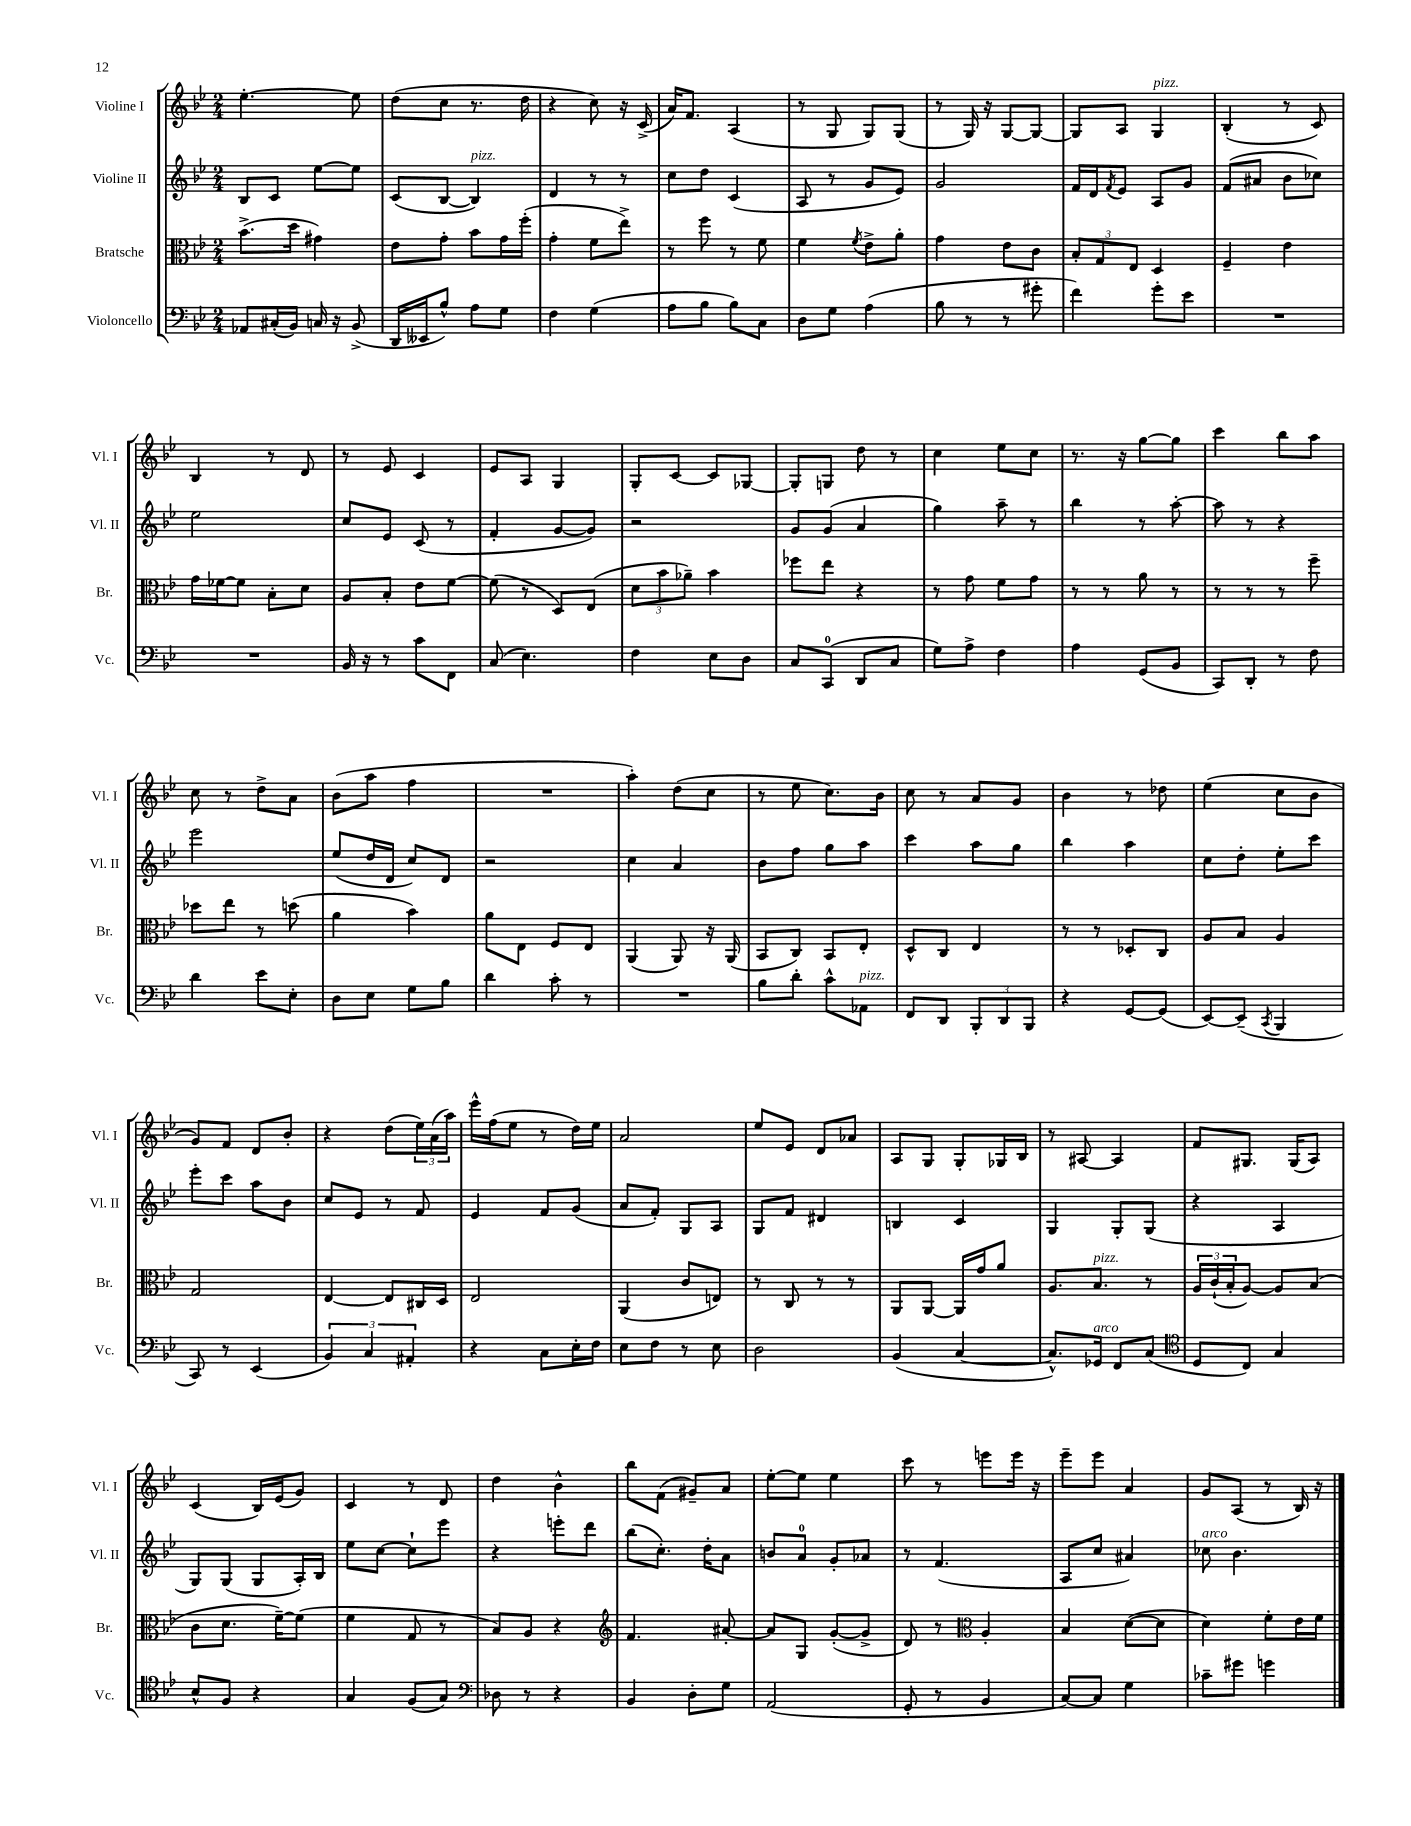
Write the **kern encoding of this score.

**kern	**kern	**kern	**kern
*staff4	*staff3	*staff2	*staff1
*clefF4	*clefC3	*clefG2	*clefG2
*k[b-e-]	*k[b-e-]	*k[b-e-]	*k[b-e-]
*M2/4	*M2/4	*M2/4	*M2/4
8AA-/L	(8.b-^\L	8B-/L	[4.ee-'\
(16C#'/L	.	8c/J	.
16BB-/JJ)	16dd\Jk	.	.
16C/	4g#\)	[8ee-\L	.
16r	.	.	.
(8BB-^/	.	8ee-\]J	8ee-\]
=	=	=	=
16DD/LL	8e-\L	(8c/L	(8dd\L
16EE--/J	.	.	.
8B-^^/J)	8g'\J	[8B-/J	8cc\J
8A\L	8b-\L	4B-/])	8.r
8G\J	16g\L	.	.
.	(16ff'\JJ	.	16dd\
=	=	=	=
4F\	4g'\	4d/	4r
(4G\	8f\L	8r	8cc\)
.	8ee-^\J)	8r	16r
.	.	.	(16c^/
=	=	=	=
8A\L	8r	8cc\L	16a/LK)
.	.	.	8.f/J
8B-\J	8ff\	8dd\J	.
8B-\L)	8r	(4c/	(4A/
8C\J	8f\	.	.
=	=	=	=
8D\L	4f\	8A/	8r
8G\J	.	8r	8G/
.	8qf/	.	.
(4A\	8e-^\L	8g/L	8G/L)
.	8a'\J	8e-/J)	(8G/J
=	=	=	=
8B-\	4g\	2g/	8r
8r	.	.	16G/)
.	.	.	16r
8r	8e-\L	.	[8G/L
8g#'\	8c\J	.	8G/_J
=	=	=	=
4f\)	12B-'/L	16f/LL	8G/]L
.	.	16d/J	.
.	12G/	.	.
.	.	8qf/	.
.	.	8e-/J	8A/J
.	12E-/J	.	.
8g'\L	4D/	8A/L	4G/
8e-\J	.	8g/J	.
=	=	=	=
2r	4F~/	(8f/L	(4B-'/
.	.	8a#/J	.
.	4e-\	8b-\L	8r
.	.	8cc-\J)	8c/)
=	=	=	=
2r	16g\LL	2ee-\	4B-/
.	[16f-\J	.	.
.	8f-\]J	.	.
.	8B-'\L	.	8r
.	8d\J	.	8d/
=	=	=	=
16BB-/	8A/L	8cc/L	8r
16r	.	.	.
8r	8B-'/J	8e-/J	8e-/
8c\L	8e-\L	(8c/	4c/
8FF\J	[8f\J	8r	.
=	=	=	=
(8C/	(8f\]	4f'/	8e-/L
4.E-\)	8r	.	8A/J
.	8D/L)	[8g/L	4G/
.	(8E-/J	8g/]J)	.
=	=	=	=
4F\	12d\L	2r	8G'/L
.	12b-\	.	.
.	.	.	[8c/J
.	12a-~\J)	.	.
8E-\L	4b-\	.	8c/]L
8D\J	.	.	[8G-/J
=	=	=	=
8C/L	8ff-\L	8g/L	8G-'/]L
(8CC/J	8ee-\J	(8g/J	8G/J
8DD/L	4r	4a/	8dd\
8C/J	.	.	8r
=	=	=	=
8G\L)	8r	4gg\)	4cc\
8A^\J	8g\	.	.
4F\	8f\L	8aa~\	8ee-\L
.	8g\J	8r	8cc\J
=	=	=	=
4A\	8r	4bb-\	8.r
.	8r	.	.
.	.	.	16r
(8GG/L	8a\	8r	[8gg\L
8BB-/J	8r	[8aa'\	8gg\]J
=	=	=	=
8CC/L)	8r	8aa\]	4ccc\
8DD'/J	8r	8r	.
8r	8r	4r	8bb-\L
8F\	8ff~\	.	8aa\J
=	=	=	=
4d\	8dd-\L	2eee-\	8cc\
.	8ee-\J	.	8r
8e-\L	8r	.	8dd^\L
8E-'\J	(8dd\	.	8a\J
=	=	=	=
8D\L	4a\	(8ee-/L	(8b-\L
8E-\J	.	16dd/L	8aa\J
.	.	16d/JJ	.
8G\L	4b-\)	8cc/L)	4ff\
8B-\J	.	8d/J	.
=	=	=	=
4d\	8a\L	2r	2r
.	8E-\J	.	.
8c'\	8F/L	.	.
8r	8E-/J	.	.
=	=	=	=
2r	(4AA/	4cc\	4aa'\)
.	8AA/)	4a/	(8dd\L
.	16r	.	8cc\J
.	(16AA/	.	.
=	=	=	=
8B-\L	8BB-/L	8b-\L	8r
8d'\J	8C/J)	8ff\J	8ee-\
8c^^\L	8BB-/L	8gg\L	8.cc\L)
8AA-\J	8E-'/J	8aa\J	.
.	.	.	16b-\Jk
=	=	=	=
8FF/L	8D^^/L	4ccc\	8cc\
8DD/J	8C/J	.	8r
12BBB-'/L	4E-/	8aa\L	8a/L
12DD/	.	.	.
.	.	8gg\J	8g/J
12BBB-/J	.	.	.
=	=	=	=
4r	8r	4bb-\	4b-\
.	8r	.	.
[8GG/L	8D-'/L	4aa\	8r
(8GG/]J	8C/J	.	8dd-\
=	=	=	=
[8EE-/L)	8A/L	8cc\L	(4ee-\
(8EE-~/]J	8B-/J	8dd'\J	.
8qCC/	.	.	.
4BBB-/	4A/	8ee-'\L	8cc\L
.	.	8ccc\J	8b-\J
=	=	=	=
8CC/)	2G/	8eee-'\L	8g/L)
8r	.	8ccc\J	8f/J
(4EE-/	.	8aa\L	8d/L
.	.	8b-\J	8b-'/J
=	=	=	=
6BB-/)	[4E-/	8cc/L	4r
.	.	8e-/J	.
6C/	.	.	.
.	8E-/]L	8r	(8dd\L
6AA#'/	.	.	.
.	16C#/L	8f/	24ee-\L)
.	.	.	(24a\
.	16D/JJ	.	.
.	.	.	24aa\JJ)
=	=	=	=
4r	2E-/	4e-/	16eee-^^\LL
.	.	.	(16ff\J
.	.	.	8ee-\J
8C\L	.	8f/L	8r
16E-'\L	.	(8g/J	16dd\LL)
16F\JJ	.	.	16ee-\JJ
=	=	=	=
8E-\L	(4AA/	8a/L	2a/
8F\J	.	8f'/J)	.
8r	8c/L	8G/L	.
8E-\	8E/J)	8A/J	.
=	=	=	=
2D\	8r	8G/L	8ee-/L
.	8C/	8f/J	8e-/J
.	8r	4d#/	8d/L
.	8r	.	8a-/J
=	=	=	=
(4BB-/	8AA/L	4B/	8A/L
.	[8AA/J	.	8G/J
[4C/	16AA/]LL	4c/	8G'/L
.	16g/J	.	.
.	8a/J	.	16G-/L
.	.	.	16B-/JJ
=	=	=	=
8.C^^/]L)	8.A/L	4G/	8r
.	.	.	[8A#/
16GG-/Jk	8.B-/J	.	.
8FF/L	.	8G'/L	4A#/]
(8C/J	8r	(8G/J	.
=	=	=	=
*clefC4	*	*	*
8D/L	24A/LL	4r	8f/L
.	(24c`/	.	.
.	24B-'/J	.	.
8C/J)	[8A/J)	.	8.G#/J
4G/	8A/]L	4A/	.
.	.	.	(16G#/LK
.	(8B-/J	.	8A/J)
=	=	=	=
8B-^^/L	8c\L	8G/L)	(4c/
8F/J	8.d\J	(8G/J	.
4r	.	8G/L	16B-/LL)
.	[16f~\LK)	.	(16e-/J
.	(8f\]J	16A'/L)	8g/J)
.	.	16B-/JJ	.
=	=	=	=
4G/	4f\	8ee-\L	4c/
.	.	[8cc\J	.
(8F/L	8G/	8cc`\]L	8r
8G/J)	8r	8eee-\J	8d/
=	=	=	=
*clefF4	*	*	*
8D-\	8B-/L)	4r	4dd\
8r	8A/J	.	.
4r	4r	8eee'\L	4b-^^\
.	.	8ddd\J	.
=	=	=	=
*	*clefG2	*	*
4BB-/	4.f/	(8bb-\L	8bb-\L
.	.	8.cc'\J)	(8f\J
8D'\L	.	.	8g#~/L)
.	.	16dd'\LK	.
8G\J	[8a#'/	8a\J	8a/J
=	=	=	=
(2AA/	8a#/]L	8b/L	[8ee-'\L
.	8G/J	8a/J	8ee-\]J
.	([8g'/L	8g'/L	4ee-\
.	8g^/]J	8a-/J	.
=	=	=	=
8GG'/	8d/)	8r	8ccc\
8r	8r	(4.f/	8r
*	*clefC3	*	*
4BB-/	4A'/	.	8eee\L
.	.	.	16eee\Jk
.	.	.	16r
=	=	=	=
[8C/L)	4B-/	8A/L	8eee-~\L
8C/]J	.	8cc/J	8eee-\J
4G\	([8d\L	4a#/)	4a/
.	8d\]J	.	.
=	=	=	=
8c-~\L	4d\)	8cc-\	8g/L
8g#\J	.	4.b-\	(8A/J
4g\	8f'\L	.	8r
.	16e-\L	.	16B-/)
.	16f\JJ	.	16r
==	==	==	==
*-	*-	*-	*-
